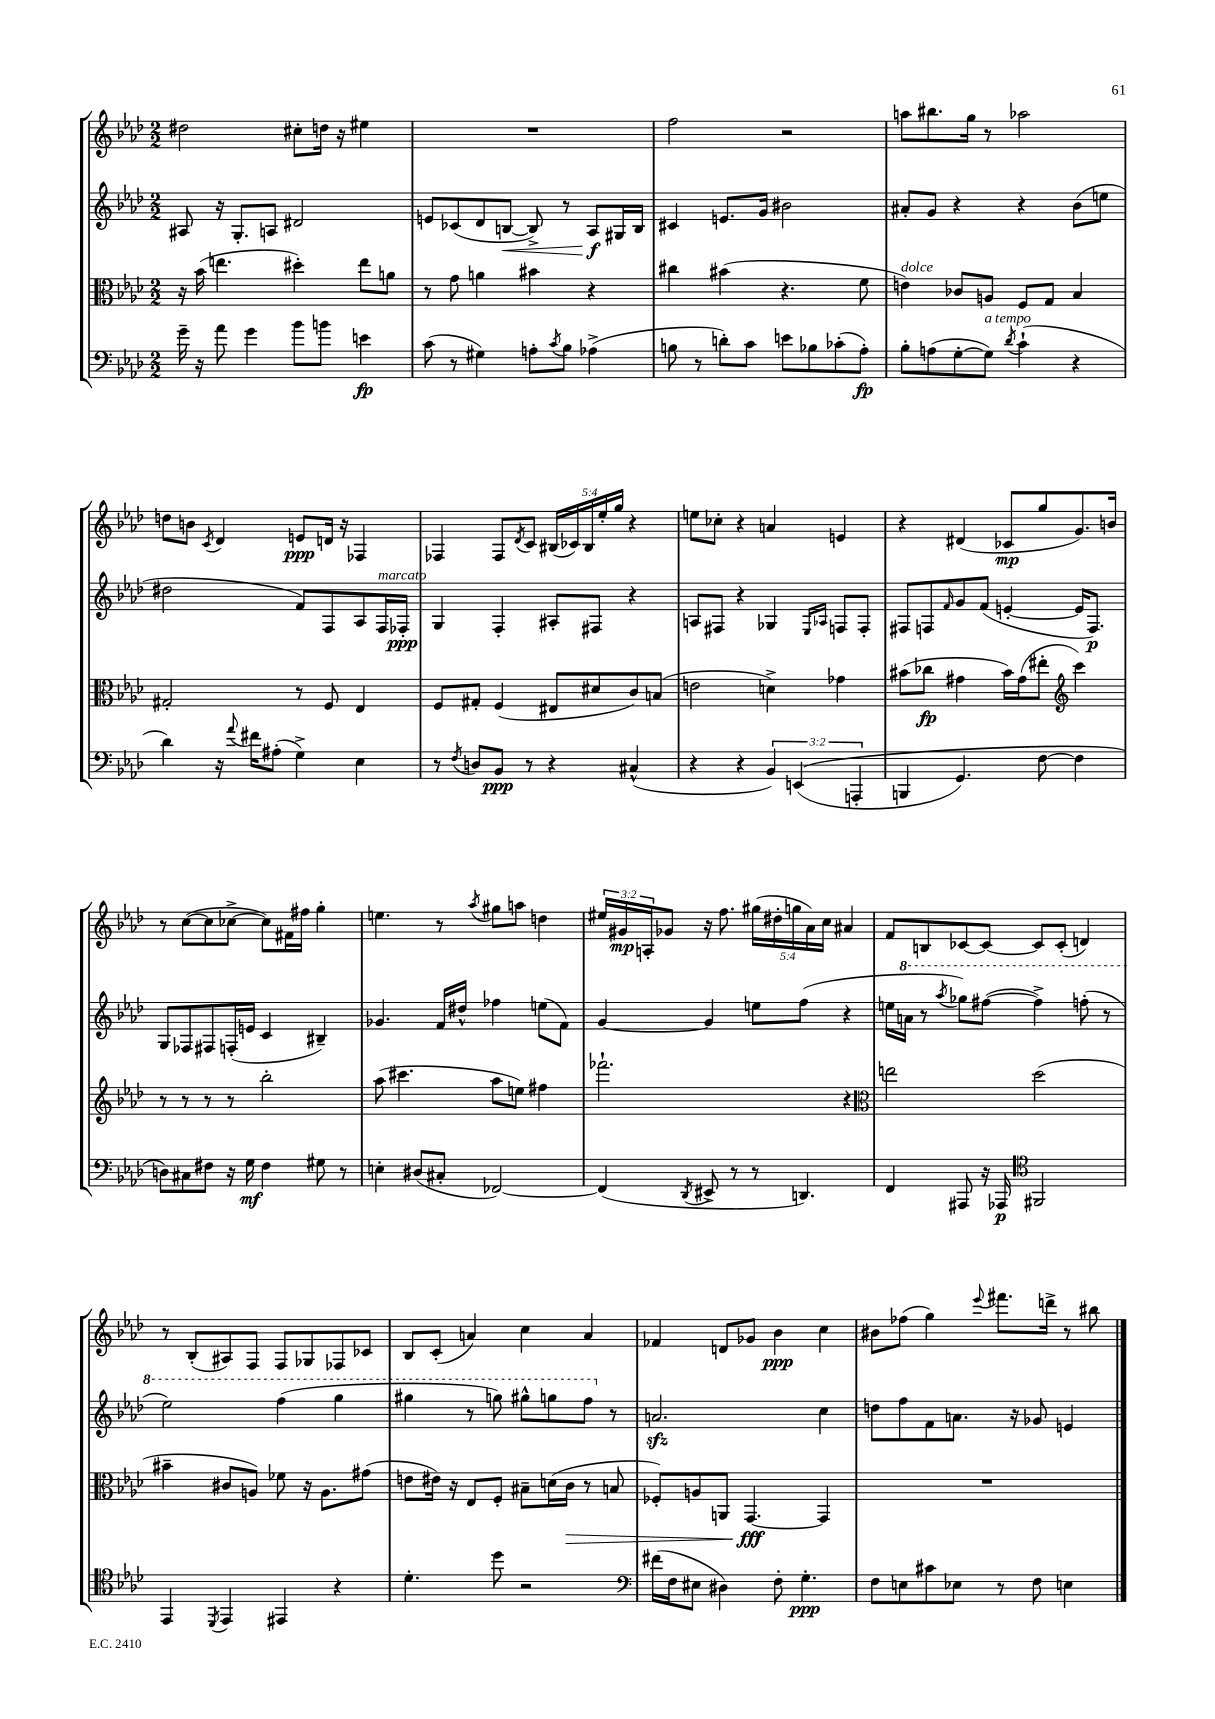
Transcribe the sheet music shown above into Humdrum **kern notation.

**kern	**kern	**kern	**kern
*staff4	*staff3	*staff2	*staff1
*clefF4	*clefC3	*clefG2	*clefG2
*k[b-e-a-d-]	*k[b-e-a-d-]	*k[b-e-a-d-]	*k[b-e-a-d-]
*M2/2	*M2/2	*M2/2	*M2/2
16g~	16r	8A#	2dd#
16r	(16b-	.	.
8a-	4.ee	16r	.
.	.	8.G'	.
4g	.	.	.
.	.	8A	.
8b-	4dd#')	2d#	8cc#'
8b	.	.	16dd
.	.	.	16r
4e	8ee	.	4ee#
.	8a	.	.
=	=	=	=
(8c	8r	8e	1r
8r	8g	(8c-	.
4G#)	4a	8d-	.
.	.	[8B	.
8A'	4b#	8B^])	.
8qc	.	.	.
8B-	.	8r	.
(4A-^	4r	8A-	.
.	.	16G#	.
.	.	16B	.
=	=	=	=
8B	4cc#	4c#	2ff
8r	.	.	.
8d')	(4b#	8.e	.
8c	.	.	.
.	.	16g	.
8e	4.r	2b#	2r
8B-	.	.	.
(8c-'	.	.	.
8A-')	8f	.	.
=	=	=	=
8B-'	4e)	8a#'	8aa
(8A	.	8g	8.bb#
[8G'	8c-	4r	.
.	.	.	16gg
8G])	8A	.	8r
8qd-	.	.	.
(4c`	8F	4r	2aa-
.	8G	.	.
4r	4B-	(8b-	.
.	.	8ee	.
=	=	=	=
4d-)	2G#'	2dd#	8dd
.	.	.	8b
.	.	.	8qc
16r	.	.	4d-
8qqa-	.	.	.
16f#	.	.	.
(8A#'	.	.	.
4G^)	8r	8f)	8e
.	8F	8F	16d
.	.	.	16r
4E-	4E-	8A-	4F-
.	.	16F	.
.	.	16F-'	.
=	=	=	=
8r	8F	4G	4F-
8qF	.	.	.
8D	8G#'	.	.
8BB-	(4F	4F'	8F-
.	.	.	8qd-
8r	.	.	8c
4r	8E#	8A#'	(20B#
.	.	.	20c-)
.	.	.	20B#
.	8d#	8F#	.
.	.	.	20ee-'
.	.	.	20gg
(4C#^^	8c)	4r	4r
.	(8B	.	.
=	=	=	=
4r	2e	8A	8ee
.	.	8F#	8cc-'
4r	.	4r	4r
6BB-)	4d^)	4G-	4a
&((6EE	.	.	.
.	.	16qqE-	.
.	.	16qqA-	.
.	4g-	8F	4e
6AAA'	.	.	.
.	.	8F'	.
=	=	=	=
4BBB	(8b#	8F#	4r
.	8cc-	8F	.
.	.	16qqf	.
4.GG)	4g#	8g	(4d#
.	.	(8f	.
.	16b#)	[4e'	8c-
.	(16g#	.	.
[8F	8ee#'	.	8gg
*	*clefG2	*	*
4F]	4ccc)	16e]	8.g)
.	.	8.F)	.
.	.	.	16b
=	=	=	=
8D&)	8r	8G	8r
8C#	8r	8F-	([8cc
8F#	8r	8F#	8cc]
16r	8r	(16F'	[8cc-^
16G	.	16e	.
4F#	2bb-'	4c	8cc-])
.	.	.	16f#
.	.	.	16ff#
8G#	.	4B#~)	4gg'
8r	.	.	.
=	=	=	=
4E'	(8aa-	4.g-	4.ee
.	4.ccc#	.	.
(8D#	.	.	.
8C#'	.	16f	8r
.	.	16dd#^^	.
.	.	.	8qaa-
[2FF-)	8aa-	4ff-	8gg#
.	8ee)	.	8aa
.	4ff#	(8ee	4dd
.	.	8f)	.
=	=	=	=
(4FF-]	2.fff-`	[4g	24ee#
.	.	.	24g#
.	.	.	24A'
.	.	.	8g-
8qDD-	.	.	.
8EE#^	.	4g]	16r
.	.	.	8.ff
8r	.	.	.
8r	.	8ee	(20gg#
.	.	.	20dd#'
.	.	.	20gg
4.DD)	.	(8ff	.
.	.	.	20a-)
.	.	.	20cc
.	4r	4r	4a#
=	=	=	=
*	*clefC3	*	*
4FF	2ee	16ee	8f
.	.	16aa	.
.	.	8r	8B
.	.	8qaaa-	.
8AAA#	.	8ggg-)	[8c-
16r	.	([8fff#	8c-_
16AAA-	.	.	.
*clefC4	*	*	*
2FF#	(2dd-	4fff#^])	8c-]
.	.	.	(8c-'
.	.	(8fff'	4d)
.	.	8r	.
=	=	=	=
4EE-	4b#~	2eee-)	8r
.	.	.	(8B-'
8qDD-	.	.	.
4EE-	8c#	.	8A#)
.	8A)	.	8F
4EE#	8f-	(4fff	8F
.	16r	.	8G-
.	8.A	.	.
4r	.	4ggg	8F-
.	(8g#	.	8c-
=	=	=	=
4.d-'	8e	4ggg#	8B-
.	16e#)	.	(8c'
.	16r	.	.
.	8E-	8r	4a)
8dd-	8F'	8ggg)	.
2r	8B#~	8ggg#^^	4cc
.	(16d	8ggg	.
.	16c	.	.
.	8r	8fff	4a
.	8B	8r	.
=	=	=	=
*clefF4	*	*	*
(16f#	8F-')	2.a	4f-
16F	.	.	.
8E#	8A	.	.
4D#)	8AA	.	8d
.	[4.GG	.	8g-
8F'	.	.	4b-
4.G'	.	.	.
.	4GG]	4cc	4cc
=	=	=	=
8F	1r	8dd	8b#
8E	.	8ff	(8ff-
8c#	.	8f	4gg)
8E-	.	8.a	.
.	.	.	8qqeee-
8r	.	.	8.fff#
.	.	16r	.
8F	.	8g-	.
.	.	.	16ddd^
4E	.	4e	8r
.	.	.	8bb#
==	==	==	==
*-	*-	*-	*-
